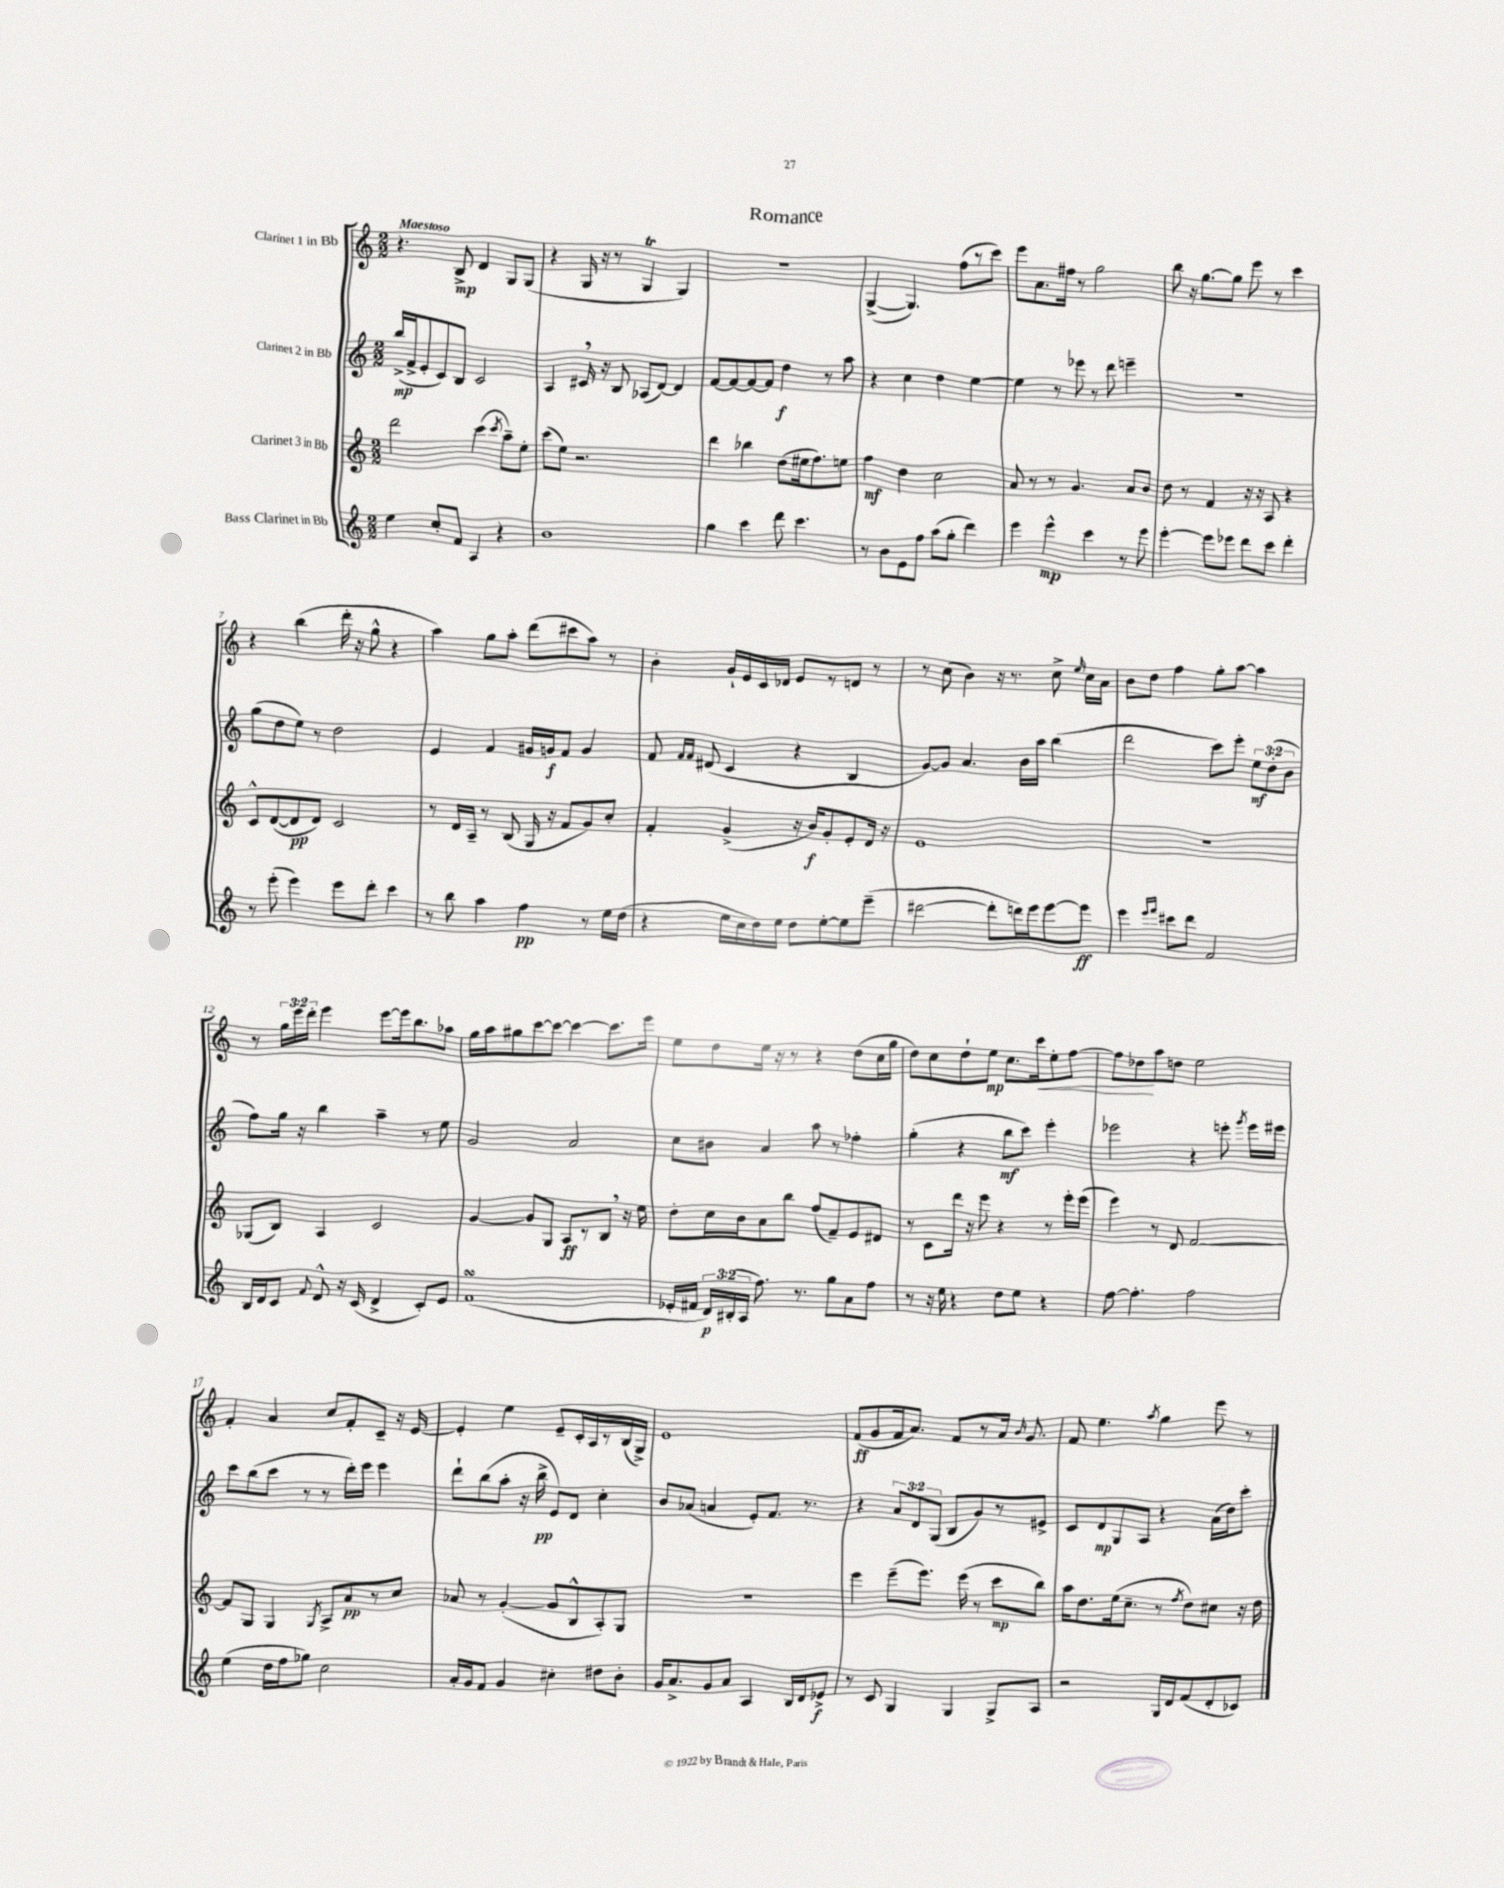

**kern	**dynam	**kern	**dynam	**kern	**dynam	**kern	**dynam
*part4	*part4	*part3	*part3	*part2	*part2	*part1	*part1
*staff4	*staff4	*staff3	*staff3	*staff2	*staff2	*staff1	*staff1
*I"Bass Clarinet in Bb	*	*I"Clarinet 3 in Bb	*	*I"Clarinet 2 in Bb	*	*I"Clarinet 1 in Bb	*
*clefG2	*	*clefG2	*	*clefG2	*	*clefG2	*
*k[]	*	*k[]	*	*k[]	*	*k[]	*
*M2/2	*	*M2/2	*	*M2/2	*	*M2/2	*
=1	=1	=1	=1	=1	=1	=1	=1
!	!	!	!	!	!	!LO:TX:a:B:t=Maestoso	!
4ee\	.	2ddd\	.	(16bb^/LL	mp	4.r	.
.	.	.	.	16f^/J	.	.	.
.	.	.	.	8e'/	.	.	.
8cc'/L	.	.	.	8c/)	.	.	.
8f/J	.	.	.	8B/J	.	8B^/	mp
4A/	.	(4ccc\	.	2c/	.	4d/	.
.	.	8qccc/	.	.	.	.	.
4r	.	8aa~\L)	.	.	.	8G/L	.
.	.	8ee'\J	.	.	.	(8G/J	.
=2	=2	=2	=2	=2	=2	=2	=2
1b	.	(8ccc\L	.	4A/	.	4r	.
.	.	8ee\J)	.	.	.	.	.
.	.	2.r	.	16c#X,/	.	16G/	.
.	.	.	.	16r	.	16r	.
.	.	.	.	8B/	.	8r	.
.	.	.	.	(8A-X/L	.	4GT/	.
.	.	.	.	[8d/J)	.	.	.
.	.	.	.	4d/]	.	4G/)	.
=3	=3	=3	=3	=3	=3	=3	=3
4gg\	.	4ddd\	.	[8f/L	.	1r	.
.	.	.	.	8f/_	.	.	.
4ccc\	.	4bb-X\	.	8f/_	.	.	.
.	.	.	.	8f/J]	.	.	.
8ddd\	.	(8dd\L	.	4dd\	f	.	.
4.ccc\	.	16ee#X\k	.	.	.	.	.
.	.	8.ff\)	.	.	.	.	.
.	.	.	.	8r	.	.	.
.	.	8een\J	.	8aa\	.	.	.
=4	=4	=4	=4	=4	=4	=4	=4
8r	.	4ff\	mf	4r	.	([4G^/	.
8b\L	.	.	.	.	.	.	.
8e\	.	4dd\	.	4cc\	.	4.G/])	.
8ff\J	.	.	.	.	.	.	.
(8aa\L	.	2cc\	.	4dd\	.	.	.
8gg'\J	.	.	.	.	.	(8ff\L	.
4ddd\)	.	.	.	[4ee\	.	8r	.
.	.	.	.	.	.	8ccc\J)	.
=5	=5	=5	=5	=5	=5	=5	=5
4eee\	.	8a/	.	4ee\]	.	8eee\L	.
.	.	8r	.	.	.	8.a\	.
4eee^^\	mp	8r	.	8r	.	.	.
.	.	.	.	.	.	16ff#X\Jk	.
.	.	4.g/	.	8eee-X\	.	8r	.
4ccc\	.	.	.	8r	.	2gg\	.
.	.	.	.	8ddd\	.	.	.
8r	.	8a/L	.	4eeen~\	.	.	.
8eee\	.	8b/J	.	.	.	.	.
=6	=6	=6	=6	=6	=6	=6	=6
[4eee'\	.	8dd\	.	1r	.	8bb\	.
.	.	8r	.	.	.	16r	.
.	.	.	.	.	.	[8.gg\L	.
8eee\L]	.	4f/	.	.	.	.	.
8eee-X\J	.	.	.	.	.	8gg\J]	.
8ddd\L	.	16r	.	.	.	8eee\	.
.	.	16r	.	.	.	.	.
8ccc\J	.	8A/	.	.	.	8r	.
4ddd'\	.	4r	.	.	.	4ccc\	.
!!LO:LB:g=z
=7	=7	=7	=7	=7	=7	=7	=7
8r	.	8c^^/L	.	(8gg\L	.	4r	.
(8eee'\	.	([8d/	.	8dd\	.	.	.
4eee\)	.	8d/]	pp	8ee\J)	.	(4bb\	.
.	.	8d/J)	.	8r	.	.	.
8eee\L	.	2c/	.	2dd\	.	16ddd'\	.
.	.	.	.	.	.	16r	.
8ddd'\J	.	.	.	.	.	8gg^^\	.
4ccc\	.	.	.	.	.	4r	.
=8	=8	=8	=8	=8	=8	=8	=8
8r	.	8r	.	4e/	.	4aa\)	.
8bb\	.	16d/LL	.	.	.	.	.
.	.	16A~/JJ	.	.	.	.	.
4aa\	.	8r	.	4f/	.	8gg\L	.
.	.	(8B/	.	.	.	8aa'\J	.
4ff\	pp	16G/	.	16g#X/LL	.	(8ddd\L	.
.	.	16r	.	16gn/J	f	.	.
.	.	8f/L	.	8f/J	.	8ccc#X\	.
8r	.	8g/)	.	4g/	.	8aa\J)	.
16ee\LL	.	8cc'/J	.	.	.	8r	.
(16dd\JJ	.	.	.	.	.	.	.
=9	=9	=9	=9	=9	=9	=9	=9
4r	.	4f'/	.	8f/	.	4b'\	.
.	.	.	.	16qqf/LL	.	.	.
.	.	.	.	16qqf/JJ	.	.	.
.	.	.	.	(8d#X/	.	.	.
16ee\LL	.	(4g^/	.	4c/	.	16g`/LL	.
16cc\	.	.	.	.	.	16e/	.
16dd\)	.	.	.	.	.	16c/	.
16ee\JJ	.	.	.	.	.	16d-X/JJ	.
8dd\L	.	16r	.	4r	.	8e/L	.
.	.	16b/KL)	f	.	.	.	.
[8ee'\	.	8g'/	.	.	.	8r	.
8ee\]	.	8e'/	.	4B/	.	8dn/J	.
(8eee~\J	.	16d/Jk	.	.	.	8r	.
.	.	16r	.	.	.	.	.
=10	=10	=10	=10	=10	=10	=10	=10
[2ddd#X\	.	1e	.	[8g/L)	.	8r	.
.	.	.	.	8g/J]	.	(8cc\	.
.	.	.	.	4.a/	.	4b\)	.
8ddd#'\L]	.	.	.	.	.	16r	.
.	.	.	.	.	.	8.r	.
16dddn\L)	.	.	.	16b\LL	.	.	.
16eee\J	.	.	.	16aa\JJ	.	.	.
[8eee\	.	.	.	(4bb\	.	8cc^\	.
.	.	.	.	.	.	16qqee/	.
8eee\J]	ff	.	.	.	.	16cc\LL	.
.	.	.	.	.	.	16a\JJ	.
=11	=11	=11	=11	=11	=11	=11	=11
4eee\	.	1r	.	2ddd\	.	8b\L	.
.	.	.	.	.	.	8dd\J	.
16qqeee/LL	.	.	.	.	.	.	.
16qqfff/JJ	.	.	.	.	.	.	.
8ccc#X\L	.	.	.	.	.	4ff\	.
8ddd\J	.	.	.	.	.	.	.
2f/	.	.	.	8ccc\L)	.	8gg'\L	.
.	.	.	.	8eee'\J	.	[8aa\J	.
.	.	.	.	12ee\L	mf	4aa\]	.
.	.	.	.	(12dd'\	.	.	.
.	.	.	.	12b\J	.	.	.
!!LO:LB:g=z
=12	=12	=12	=12	=12	=12	=12	=12
16B/LL	.	(8G-X/L	.	8ff\L)	.	8r	.
16d/J	.	.	.	.	.	.	.
8c/J	.	8B/J)	.	16gg\Jk	.	24gg\LL	.
.	.	.	.	.	.	24eee\	.
.	.	.	.	16r	.	.	.
.	.	.	.	.	.	24ddd'\JJ	.
8qqf/	.	.	.	.	.	.	.
8d^^/	.	4A/	.	4bb\	.	4eee\	.
16r	.	.	.	.	.	.	.
(16c/	.	.	.	.	.	.	.
4d^/	.	2c/	.	4aa~\	.	[8eee\L	.
.	.	.	.	.	.	16eee\k]	.
.	.	.	.	.	.	8.bb\	.
8c'/L)	.	.	.	8r	.	.	.
8e/J	.	.	.	8ee\	.	8aa-X\J	.
=13	=13	=13	=13	=13	=13	=13	=13
(1fsSSs	.	[4g/	.	2g/	.	16gg\LL	.
.	.	.	.	.	.	16aa\J	.
.	.	.	.	.	.	8gg#X\	.
.	.	8g/L]	.	.	.	[8ccc\	.
.	.	8G/J	.	.	.	8ccc\J_	.
.	.	8A/L	ff	2a/	.	4ccc\_	.
.	.	8r	.	.	.	.	.
.	.	8B,/J	.	.	.	8.ccc\L]	.
.	.	16r	.	.	.	.	.
.	.	16ee\	.	.	.	16eee\Jk	.
=14	=14	=14	=14	=14	=14	=14	=14
16e-X'/LL	.	8dd'\L	.	8cc\L	.	8ee\L	.
16f#X/JJ	.	.	.	.	.	.	.
24d/LL)	p	16cc\L	.	8b#X\J	.	8dd\	.
(24B#X'/	.	.	.	.	.	.	.
.	.	16b\J	.	.	.	.	.
24A/JJ	.	.	.	.	.	.	.
8.ff\)	.	8a\	.	4a/	.	16ee\Jk	.
.	.	.	.	.	.	16r	.
.	.	8bb\J	.	.	.	8r	.
8.r	.	.	.	.	.	.	.
.	.	(8ff/L	.	8aa\	.	4r	.
8gg\L	.	8f~/)	.	8r	.	.	.
8a\	.	8e/	.	4ff-X'\	.	(8dd\L	.
8ff\J	.	8d#X/J	.	.	.	16cc\L	.
.	.	.	.	.	.	16gg\JJ	.
=15	=15	=15	=15	=15	=15	=15	=15
8r	.	8r	.	(4gg'\	.	8dd\L)	.
16r	.	8c\L	.	.	.	8cc\	.
16ee\	.	.	.	.	.	.	.
4r	.	16ddd\Jk	.	4r	.	8dd`\	.
.	.	16r	.	.	.	.	.
.	.	8eee\	.	.	.	8ee\J	mp
8dd\L	.	4r	.	8bb\L	mf	8.cc\L	.
8ee\J	.	.	.	8ccc\J)	.	.	.
!	!	!	!	!	!	!	!LO:HP:b
.	.	.	.	.	.	16ccc\k	<
4r	.	8r	.	4eee'\	.	8ee'\	.
.	.	16eee'\LL	.	.	.	[8ff\J	.
.	.	(16eee\JJ	.	.	.	.	.
=16	=16	=16	=16	=16	=16	=16	=16
[8ff\	.	4eee\)	.	2eee-X\	.	8ff\L]	.
4.ff'\]	.	.	.	.	.	8dd-X\	.
.	.	8r	.	.	.	8aa\	[
.	.	8d/	.	.	.	8ddn\J	.
2ff\	.	[2f/	.	4r	.	2ee\	.
.	.	.	.	8eeen'\	.	.	.
.	.	.	.	8qggg/	.	.	.
.	.	.	.	16eee\LL	.	.	.
.	.	.	.	16eee#X\JJ	.	.	.
!!LO:LB:g=z
=17	=17	=17	=17	=17	=17	=17	=17
(4ee\	.	8f/L]	.	8ccc\L	.	4f'/	.
.	.	8G/J	.	(8bb\	.	.	.
16dd\LL	.	4G/	.	8ccc\J	.	4a/	.
16ff\J	.	.	.	.	.	.	.
8gg-X\J)	.	.	.	8r	.	.	.
.	.	8qG/	.	.	.	.	.
2cc\	.	8A^/L	.	8r	.	8cc/L	.
.	.	8a/	pp	16ddd'\LL)	.	8f'/	.
.	.	.	.	16eee\JJ	.	.	.
.	.	8r	.	4eee\	.	8c~/J	.
.	.	8cc/J	.	.	.	16r	.
.	.	.	.	.	.	[16e/	.
=18	=18	=18	=18	=18	=18	=18	=18
16a'/LL	.	8a-X/	.	8ddd`\L	.	4e'/]	.
16g/J	.	.	.	.	.	.	.
8f/J	.	8r	.	(8bb\	.	.	.
4g/	.	([4g'/	.	8aa'\J	.	4ee\	.
.	.	.	.	16r	.	.	.
.	.	.	.	16bb^\	pp	.	.
4cc#X'\	.	8g/L]	.	8e/L)	.	8e~/L	.
.	.	8B^^/	.	8d/J	.	16c'/L	.
.	.	.	.	.	.	16A/	.
8dd#X\L	.	8A'/)	.	4cc'\	.	8r	.
8b'\J	.	8G/J	.	.	.	(16B/	.
.	.	.	.	.	.	16G^/JJ)	.
=19	=19	=19	=19	=19	=19	=19	=19
16g/KL	.	1r	.	8b/L	.	1e	.
8.a^/	.	.	.	.	.	.	.
.	.	.	.	(8a-X/J	.	.	.
8g/	.	.	.	4an/	.	.	.
8a/J	.	.	.	.	.	.	.
4A/	.	.	.	8e'/L)	.	.	.
.	.	.	.	8.f/J	.	.	.
16B/LL	.	.	.	.	.	.	.
16d/J	.	.	.	8.r	.	.	.
8e-X^/J	f	.	.	.	.	.	.
=20	=20	=20	=20	=20	=20	=20	=20
8r	.	4eee\	.	4r	.	(8f/L	ff
8c/	.	.	.	.	.	8g/	.
4G/	.	(8eee~\L	.	12a/L	.	16f/k	.
.	.	.	.	.	.	8.a/J)	.
.	.	.	.	12d/	.	.	.
.	.	8.eee\J)	.	.	.	.	.
.	.	.	.	(12G/J	.	.	.
4G/	.	.	.	8B/L	.	8f/L	.
.	.	(16eee\	.	.	.	.	.
.	.	8r	.	8g/)	.	8r	.
8G^/L	.	8ccc\L	mp	8r	.	16a/Jk	.
.	.	.	.	.	.	16qqb/	.
.	.	.	.	.	.	8.g/	.
8A/J	.	8bb\J)	.	8e#X^/J	.	.	.
=21	=21	=21	=21	=21	=21	=21	=21
2r	.	16aa\KL	.	8c/L	.	8f/	.
.	.	8.dd\	.	.	.	.	.
.	.	.	.	8d/	mp	4.ee\	.
.	.	(16ee\k	.	8G/	.	.	.
.	.	8.cc~\J	.	.	.	.	.
.	.	.	.	8A/J	.	.	.
.	.	.	.	.	.	8qaa/	.
16G/LL	.	8r	.	4r	.	4gg\	.
16d/J	.	.	.	.	.	.	.
.	.	8qff/	.	.	.	.	.
(8f/	.	8dd\L)	.	.	.	.	.
8d'/	.	8cc#X\J	.	(16a\LL	.	8eee\	.
.	.	.	.	16dd\J)	.	.	.
8c-X/J)	.	16r	.	8ccc'\J	.	8r	.
.	.	16dd\	.	.	.	.	.
==	==	==	==	==	==	==	==
*-	*-	*-	*-	*-	*-	*-	*-
